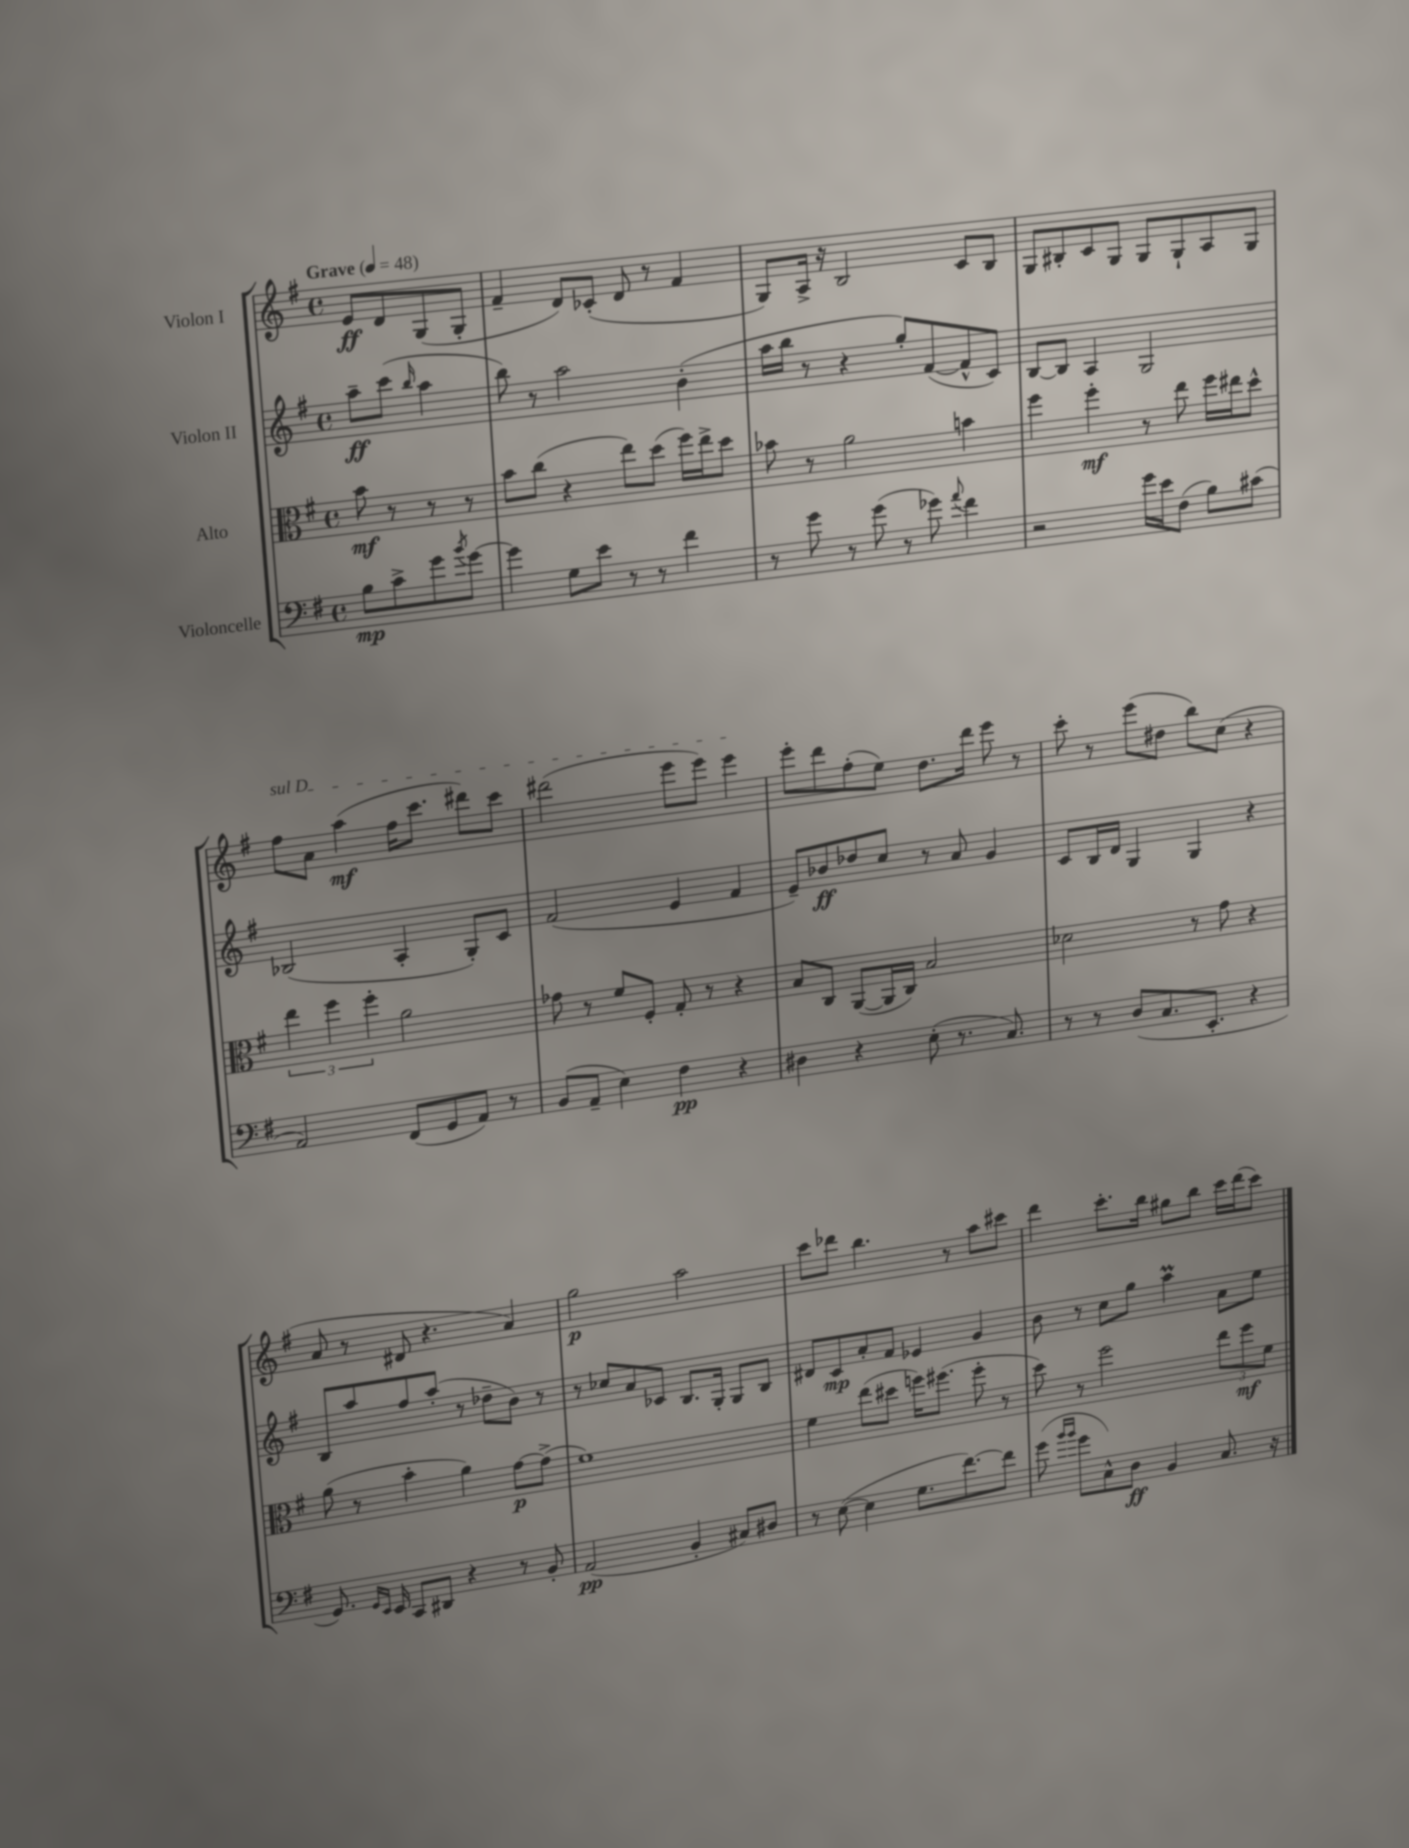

**kern	**dynam	**kern	**dynam	**kern	**dynam	**kern	**dynam
*part4	*part4	*part3	*part3	*part2	*part2	*part1	*part1
*staff4	*staff4	*staff3	*staff3	*staff2	*staff2	*staff1	*staff1
*I"Violoncelle	*	*I"Alto	*	*I"Violon II	*	*I"Violon I	*
*clefF4	*	*clefC3	*	*clefG2	*	*clefG2	*
*k[f#]	*	*k[f#]	*	*k[f#]	*	*k[f#]	*
*M4/4	*	*M4/4	*	*M4/4	*	*M4/4	*
*met(c)	*	*met(c)	*	*met(c)	*	*met(c)	*
*MM48	*	*MM48	*	*MM48	*	*MM48	*
=	=	=	=	=	=	=	=
!	!	!	!	!	!	!LO:TX:a:B:t=Grave	!
8B\L	mp	8b\	mf	8aa~\L	ff	8e/L	ff
8c^\	.	8r	.	(8ccc\J	.	8d/	.
.	.	.	.	16qqbb/	.	.	.
8g\	.	8r	.	4aa\	.	(8G/	.
8qb/	.	.	.	.	.	.	.
[8g\J	.	8r	.	.	.	8G'/J	.
=1	=1	=1	=1	=1	=1	=1	=1
4g\]	.	8b\L	.	8bb\)	.	4f#~/	.
.	.	(8cc\J	.	8r	.	.	.
8G\L	.	4r	.	2aa\	.	8d/L)	.
8e\J	.	.	.	.	.	(8c-X'/J	.
8r	.	8ee\L)	.	.	.	8d/	.
8r	.	(8dd\J	.	.	.	8r	.
4f#\	.	16ff#\LL)	.	(4b'\	.	4f#/	.
.	.	16ee^\J	.	.	.	.	.
.	.	8dd\J	.	.	.	.	.
=2	=2	=2	=2	=2	=2	=2	=2
8r	.	8b-X\	.	16aa\LL	.	8G/L)	.
.	.	.	.	16bb\JJ	.	.	.
8g\	.	8r	.	8r	.	16A^/Jk	.
.	.	.	.	.	.	16r	.
8r	.	2a\	.	4r	.	2B/	.
(8g\	.	.	.	.	.	.	.
8r	.	.	.	8gg'/L)	.	.	.
8g-X\)	.	.	.	([8f#/	.	.	.
8qqa/	.	.	.	.	.	.	.
4f#\	.	4bn\	.	8f#^^/]	.	8c/L	.
.	.	.	.	8c/J)	.	8B/J	.
=3	=3	=3	=3	=3	=3	=3	=3
2r	.	4ff#\	.	[8B/L	.	8G/L	.
.	.	.	.	8B/J]	.	8B#X'/	.
.	.	4ff#'\	mf	4A/	.	8c/	.
.	.	.	.	.	.	8G/J	.
16g\LL	.	8r	.	2G/	.	8G/L	.
16e\J	.	.	.	.	.	.	.
(8F#\J	.	8ee\	.	.	.	8G`/	.
8B\L)	.	16ff#\LL	.	.	.	8A/	.
.	.	16ee#X\J	.	.	.	.	.
(8c#X\J	.	8dd^^\J	.	.	.	8G/J	.
!!LO:LB:g=z
=4	=4	=4	=4	=4	=4	=4	=4
!	!	!	!	!	!	!LO:TX:a:i:t=sul D	!
2AA/)	.	6ee\	.	(2B-X/	.	8ff#\L	.
.	.	.	.	.	.	8a\J	.
.	.	6ff#\	.	.	.	.	.
.	.	.	.	.	.	(4aa\	mf
.	.	6ff#'\	.	.	.	.	.
(8FF#/L	.	2a\	.	4A'/	.	16ff#\KL	.
.	.	.	.	.	.	8.ccc\J	.
8GG/	.	.	.	.	.	.	.
8AA/J)	.	.	.	8G'/L)	.	8ddd#X\L)	.
8r	.	.	.	8c/J	.	8ccc\J	.
=5	=5	=5	=5	=5	=5	=5	=5
(8BB/L	.	8g-X\	.	(2f#/	.	(2ddd#X\	.
8AA~/J	.	8r	.	.	.	.	.
4E\)	.	8f#/L	.	.	.	.	.
.	.	8F#'/J	.	.	.	.	.
4F#\	pp	8G'/	.	4e/	.	8eee\L	.
.	.	8r	.	.	.	8eee\J)	.
4r	.	4r	.	4f#/	.	4eee\	.
=6	=6	=6	=6	=6	=6	=6	=6
4D#X\	.	8B/L	.	8e~/L)	.	8eee'\L	.
.	.	8C/J	.	8b-X/	ff	8ddd\	.
4r	.	([8AA/L	.	8dd-X/	.	(8ff#'\	.
.	.	16AA/L]	.	8cc/J	.	8ee\J)	.
.	.	16C/JJ)	.	.	.	.	.
(8E'\	.	2B/	.	8r	.	8.dd\L	.
8.r	.	.	.	8a/	.	.	.
.	.	.	.	.	.	16ddd\Jk	.
.	.	.	.	4g/	.	8eee\	.
8.C/)	.	.	.	.	.	.	.
.	.	.	.	.	.	8r	.
=7	=7	=7	=7	=7	=7	=7	=7
8r	.	2d-X\	.	8c/L	.	8ccc'\	.
8r	.	.	.	16B/L	.	8r	.
.	.	.	.	16d/JJ	.	.	.
(8D/L	.	.	.	4G/	.	(8eee\L	.
8.C/	.	.	.	.	.	8dd#X\J	.
.	.	8r	.	4G/	.	8bb\L)	.
8.EE'/J	.	.	.	.	.	.	.
.	.	8g\	.	.	.	(8cc\J	.
4r	.	4r	.	4r	.	4r	.
!!LO:LB:g=z
=8	=8	=8	=8	=8	=8	=8	=8
8.GG/)	.	(8a\	.	8B/L	.	8a/	.
.	.	8r	.	8aa/	.	8r	.
16qqGG/LL	.	.	.	.	.	.	.
16qqEE/JJ	.	.	.	.	.	.	.
16EE/	.	.	.	.	.	.	.
8CC/L	.	4b'\	.	8ff#/	.	8d#X/	.
8DD#X/J	.	.	.	(8aa'/J	.	4.r	.
4r	.	4a\)	.	8r	.	.	.
.	.	.	.	8dd-X~\L	.	.	.
8r	.	[8g\L	p	8b\J)	.	4a/)	.
8BB'/	.	(8g^\J]	.	8r	.	.	.
=9	=9	=9	=9	=9	=9	=9	=9
(2AA/	pp	1f#)	.	8r	.	2gg\	p
.	.	.	.	8cc-X/L	.	.	.
.	.	.	.	8a/	.	.	.
.	.	.	.	8c-X/J	.	.	.
4BB'/	.	.	.	8.B/L	.	2aa\	.
.	.	.	.	16G'/Jk	.	.	.
8C#X/L)	.	.	.	8G/L	.	.	.
8D#X/J	.	.	.	8B/J	.	.	.
=10	=10	=10	=10	=10	=10	=10	=10
8r	.	4f#\	.	8d#X/L	.	8ccc\L	.
([8E\	.	.	.	8c/	mp	8ddd-X\J	.
4E\]	.	(8ee\L	.	8a'/	.	4.bb\	.
.	.	8dd#X\J	.	8f#/J	.	.	.
8.G\L	.	16ffn\KL)	.	4e-X/	.	.	.
.	.	(8.ff#X\J	.	.	.	.	.
.	.	.	.	.	.	8r	.
[8.f#\)	.	.	.	.	.	.	.
.	.	8ff#'\	.	4g/	.	8aa\L	.
8f#\J]	.	8r	.	.	.	8ccc#X\J	.
=11	=11	=11	=11	=11	=11	=11	=11
(8g\	.	8dd\)	.	8b\	.	4ddd\	.
16qqb/LL	.	.	.	.	.	.	.
16qqb/JJ	.	.	.	.	.	.	.
8g\L	.	8r	.	8r	.	.	.
8C^^\)	.	2ff#\	.	8cc\L	.	8.ccc'\L	.
8D\J	ff	.	.	8gg\J	.	.	.
.	.	.	.	.	.	16bb\Jk	.
4BB/	.	.	.	4aaM\	.	8gg#X\L	.
.	.	.	.	.	.	8bb\J	.
8.C/	.	12ee\L	.	8a\L	.	16ccc\LL	.
.	.	.	.	.	.	(16ddd\J	.
.	.	12ff#\	mf	.	.	.	.
.	.	.	.	8ee\J	.	8ccc\J)	.
.	.	12f#\J	.	.	.	.	.
16r	.	.	.	.	.	.	.
==	==	==	==	==	==	==	==
*-	*-	*-	*-	*-	*-	*-	*-
